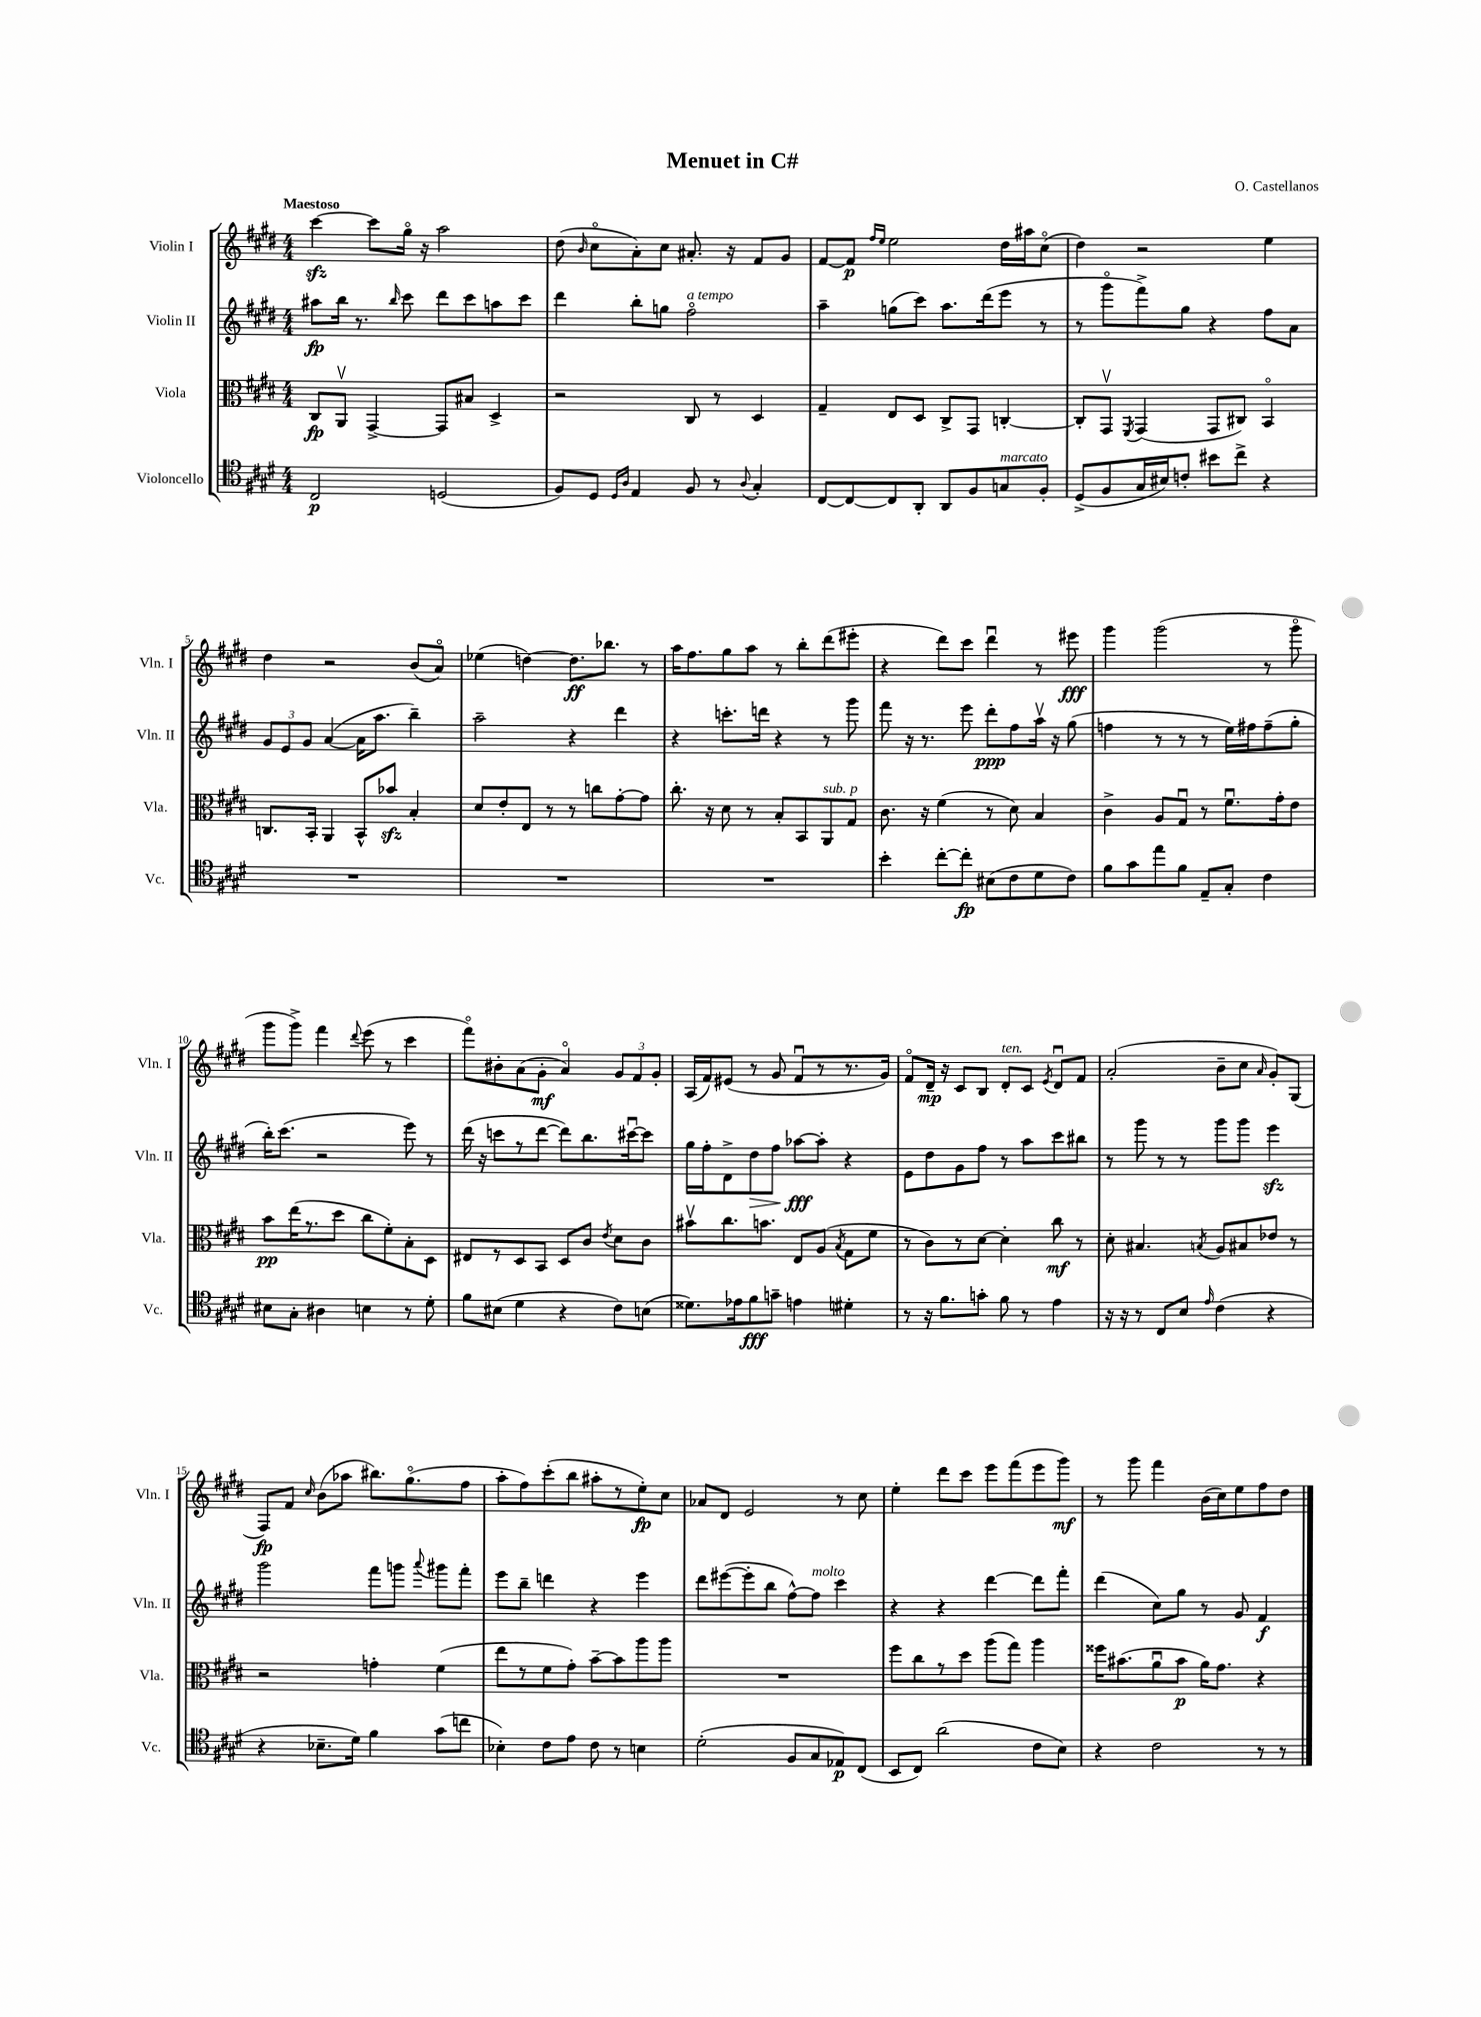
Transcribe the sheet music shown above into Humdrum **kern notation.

**kern	**dynam	**kern	**dynam	**kern	**dynam	**kern	**dynam
*part4	*part4	*part3	*part3	*part2	*part2	*part1	*part1
*staff4	*staff4	*staff3	*staff3	*staff2	*staff2	*staff1	*staff1
*I"Violoncello	*	*I"Viola	*	*I"Violin II	*	*I"Violin I	*
*I'Vc.	*	*I'Vla.	*	*I'Vln. II	*	*I'Vln. I	*
*clefC4	*	*clefC3	*	*clefG2	*	*clefG2	*
*k[f#c#g#d#]	*	*k[f#c#g#d#]	*	*k[f#c#g#d#]	*	*k[f#c#g#d#]	*
*M4/4	*	*M4/4	*	*M4/4	*	*M4/4	*
=1	=1	=1	=1	=1	=1	=1	=1
!	!	!	!	!	!	!LO:TX:a:B:t=Maestoso	!
2C#/	p	8C#/L	fp	8aa#X\L	fp	[4ccc#zz\	.
.	.	8AAv/J	.	16bb\Jk	.	.	.
.	.	.	.	8.r	.	.	.
.	.	[4GG#^/	.	.	.	8ccc#\L]	.
.	.	.	.	16qqbb/	.	.	.
.	.	.	.	8ccc#\	.	16gg#\Jk	.
.	.	.	.	.	.	16r	.
(2Dn/	.	8GG#/L]	.	8ddd#\L	.	2aa\	.
.	.	8B#X/J	.	8ccc#\	.	.	.
.	.	4D#^/	.	8aan\	.	.	.
.	.	.	.	8ccc#\J	.	.	.
=2	=2	=2	=2	=2	=2	=2	=2
8F#/L)	.	2r	.	4ddd#\	.	(8dd#\	.
.	.	.	.	.	.	16qqb/	.
8D#/J	.	.	.	.	.	8cc#\L	.
16qqD#/LL	.	.	.	.	.	.	.
16qqA/JJ	.	.	.	.	.	.	.
4E/	.	.	.	8bb'\L	.	8a'\)	.
.	.	.	.	8ggn\J	.	8cc#\J	.
!	!	!	!	!LO:TX:a:i:t=a tempo	!	!	!
8F#/	.	8C#/	.	2ff#\	.	8.a#X'/	.
8r	.	8r	.	.	.	.	.
.	.	.	.	.	.	16r	.
8qqA/	.	.	.	.	.	.	.
4G#'/	.	4D#/	.	.	.	8f#/L	.
.	.	.	.	.	.	8g#/J	.
=3	=3	=3	=3	=3	=3	=3	=3
[8C#/L	.	4G#~/	.	4aa~\	.	[8f#/L	.
8C#/_	.	.	.	.	.	8f#/J]	p
.	.	.	.	.	.	16qqff#/LL	.
.	.	.	.	.	.	16qqee/JJ	.
8C#/]	.	8E/L	.	(8ggn\L	.	2ee\	.
8AA'/J	.	8D#/J	.	8ccc#\J)	.	.	.
8AA/L	.	8C#^/L	.	8.aa\L	.	.	.
8F#/	.	8GG#/J	.	.	.	.	.
.	.	.	.	(16ddd#\k	.	.	.
!LO:TX:a:i:t=marcato	!	!	!	!	!	!	!
8Gn/	.	[4Cn'/	.	8eee\J	.	16dd#\LL	.
.	.	.	.	.	.	16aa#X\J	.
8F#'/J	.	.	.	8r	.	(8cc#\J	.
=4	=4	=4	=4	=4	=4	=4	=4
(8D#^/L	.	8C'/L]	.	8r	.	4dd#\)	.
8F#/	.	8GG#v/J	.	8ggg#\L	.	.	.
.	.	8qFF#/	.	.	.	.	.
16G#/L	.	(4GG#/	.	8fff#^\)	.	2r	.
16B#X/J)	.	.	.	.	.	.	.
8cn'/J	.	.	.	8gg#\J	.	.	.
8b#X\L	.	8GG#/L	.	4r	.	.	.
8cc#^\J	.	8C#X/J)	.	.	.	.	.
4r	.	4BB/	.	8ff#\L	.	4ee\	.
.	.	.	.	8a\J	.	.	.
!!LO:LB:g=z
=5	=5	=5	=5	=5	=5	=5	=5
1r	.	8.Cn/L	.	12g#/L	.	4dd#\	.
.	.	.	.	12e/	.	.	.
.	.	.	.	12g#/J	.	.	.
.	.	16BB'/Jk	.	.	.	.	.
.	.	4AA/	.	([4a/	.	2r	.
.	.	8BB^^/L	.	16a\KL]	.	.	.
.	.	.	.	8.aa\J	.	.	.
.	.	8b-Xzz/J	.	.	.	.	.
.	.	4B'/	.	4bb~\)	.	(8b/L	.
.	.	.	.	.	.	8a/J)	.
=6	=6	=6	=6	=6	=6	=6	=6
1r	.	8d#/L	.	2aa~\	.	(4ee-X\	.
.	.	8e'/	.	.	.	.	.
.	.	8E/J	.	.	.	[4ddn\)	.
.	.	8r	.	.	.	.	.
.	.	8r	.	4r	.	8.dd\L]	ff
.	.	8ccn\L	.	.	.	.	.
.	.	.	.	.	.	8.bb-X\J	.
.	.	[8g#'\	.	4ddd#\	.	.	.
.	.	8g#\J]	.	.	.	8r	.
=7	=7	=7	=7	=7	=7	=7	=7
1r	.	8.cc#'\	.	4r	.	16aa\KL	.
.	.	.	.	.	.	8.ff#\	.
.	.	16r	.	.	.	.	.
.	.	8d#\	.	8.cccn'\L	.	8gg#\	.
.	.	8r	.	.	.	8aa\J	.
.	.	.	.	16dddn\Jk	.	.	.
.	.	8B'/L	.	4r	.	8r	.
.	.	8BB/	.	.	.	8bb'\L	.
!	!	!LO:TX:a:i:t=sub. p	!	!	!	!	!
.	.	8AA/	.	8r	.	(8ddd#\	.
.	.	8G#/J	.	8ggg#\	.	8eee#X'\J	.
=8	=8	=8	=8	=8	=8	=8	=8
4b'\	.	8.c#\	.	8fff#\	.	4r	.
.	.	.	.	16r	.	.	.
.	.	16r	.	8.r	.	.	.
[8cc#'\L	.	(4f#\	.	.	.	8ddd#\L)	.
8cc#'\J]	fp	.	.	8eee\	.	8ccc#\J	.
(8B#X\L	.	8r	.	8ddd#'\L	ppp	4ddd#u\	.
8c#\	.	8d#\)	.	8ff#\	.	.	.
8d#\	.	4B/	.	16aav\Jk	.	8r	.
.	.	.	.	16r	.	.	.
8c#\J)	.	.	.	(8gg#\	.	8eee#X\	fff
=9	=9	=9	=9	=9	=9	=9	=9
8f#\L	.	4c#^\	.	4ffn\	.	4ggg#\	.
8g#\	.	.	.	.	.	.	.
8ee\	.	8A/L	.	8r	.	(2ggg#\	.
8f#\J	.	8G#u/J	.	8r	.	.	.
8E~/L	.	8r	.	8r	.	.	.
8G#'/J	.	8.f#u\L	.	16ee\LL)	.	.	.
.	.	.	.	16ff#X\J	.	.	.
4c#\	.	.	.	(8ff#~\	.	8r	.
.	.	16g#'\k	.	.	.	.	.
.	.	8e\J	.	8gg#'\J	.	8ggg#\	.
!!LO:LB:g=z
=10	=10	=10	=10	=10	=10	=10	=10
8B#X\L	.	8b\L	pp	16bb'\KL)	.	8ggg#\L	.
.	.	.	.	(8.ccc#\J	.	.	.
8G#'\J	.	(16ee\K	.	.	.	8ggg#^\J)	.
.	.	8.r	.	.	.	.	.
4A#X\	.	.	.	2r	.	4fff#\	.
.	.	8dd#\J	.	.	.	.	.
.	.	.	.	.	.	8qqddd#/	.
4Bn\	.	8cc#\L	.	.	.	(8eee\	.
.	.	8f#'\)	.	.	.	8r	.
8r	.	8B'\	.	8eee\)	.	4ccc#\	.
8d#'\	.	8D#\J	.	8r	.	.	.
=11	=11	=11	=11	=11	=11	=11	=11
8f#\L	.	8E#X/L	.	(16ddd#\	.	8fff#\L)	.
.	.	.	.	16r	.	.	.
(8B#X\J	.	8r	.	8cccn\L	.	8b#X'\	.
4d#\	.	8D#/	.	8r	.	(8a\	.
.	.	8BB/J	.	[8ddd#\J	.	8g#'\J	mf
4r	.	8D#/L	.	8ddd#\L])	.	4a/)	.
.	.	8c#/J	.	8.bb\	.	.	.
.	.	8qe/	.	.	.	.	.
8c#\L)	.	8d#\L	.	.	.	12g#/L	.
.	.	.	.	[16ccc#Xu\k	.	.	.
.	.	.	.	.	.	12f#/	.
(8Bn\J	.	8c#\J	.	8ccc#\J]	.	.	.
.	.	.	.	.	.	12g#'/J	.
=12	=12	=12	=12	=12	=12	=12	=12
8.d##X\L)	.	8b#Xv\L	.	16gg#\LL	.	(16A/LL	.
.	.	.	.	16ff#'\J	.	16f#/J)	.
.	.	8.cc#\	.	8d#^\	.	(8e#X/J	.
16e-X\k	.	.	.	.	.	.	.
!	!	!	!	!	!LO:HP:b	!	!
8f#\	fff	.	.	8dd#\	>	8r	.
.	.	8.bn\J	.	.	.	.	.
8gn~\J	.	.	.	8ff#\J	.	8g#/	.
4en\	.	8E/L	.	[8aa-X\L	fff	8f#u/L	.
.	.	(8A/J	.	8aa-'\J]	]	8r	.
.	.	8qB/	.	.	.	.	.
4d#X'\	.	8G#\L	.	4r	.	8.r	.
.	.	8f#\J	.	.	.	.	.
.	.	.	.	.	.	16g#/Jk)	.
=13	=13	=13	=13	=13	=13	=13	=13
8r	.	8r	.	8e\L	.	8f#/L	.
16r	.	8c#\L)	.	8dd#\	.	16d#~/Jk	mp
8.f#\L	.	.	.	.	.	16r	.
.	.	8r	.	8g#\	.	8c#/L	.
8gn'\J	.	[8d#\J	.	8ff#\J	.	8B/J	.
!	!	!	!	!	!	!LO:TX:a:i:t=ten.	!
8f#\	.	4d#'\]	.	8r	.	8d#'/L	.
8r	.	.	.	8aa\L	.	8c#/J	.
.	.	.	.	.	.	8qe/	.
4e\	.	8cc#\	mf	8ccc#\	.	8d#u/L	.
.	.	8r	.	8bb#X\J	.	8f#/J	.
=14	=14	=14	=14	=14	=14	=14	=14
16r	.	8d#'\	.	8r	.	(2a'/	.
16r	.	.	.	.	.	.	.
8r	.	4.B#X/	.	8ggg#\	.	.	.
8C#/L	.	.	.	8r	.	.	.
8B/J	.	.	.	8r	.	.	.
16qqe/	.	8qBn/	.	.	.	.	.
(4c#\	.	8A/L	.	8ggg#\L	.	8b~\L	.
.	.	8B#X/	.	8ggg#\J	.	8cc#\J	.
.	.	.	.	.	.	16qqa/	.
4r	.	8e-X/J	.	4eeezz\	.	8g#'/L)	.
.	.	8r	.	.	.	(8G#/J	.
!!LO:LB:g=z
=15	=15	=15	=15	=15	=15	=15	=15
4r	.	2r	.	2ggg#\	.	8F#/L)	fp
.	.	.	.	.	.	8f#/J	.
.	.	.	.	.	.	16qqcc#/	.
8.B-X~\L	.	.	.	.	.	(8b\L	.
.	.	.	.	.	.	8aa-X\J	.
16d#\Jk)	.	.	.	.	.	.	.
4f#\	.	4gn'\	.	8fff#\L	.	8.bb#X\L)	.
.	.	.	.	8gggn\J	.	.	.
.	.	.	.	.	.	(8.gg#\	.
.	.	.	.	8qqaaa/	.	.	.
(8g#\L	.	(4f#\	.	8ggg#X\L	.	.	.
8ccn\J	.	.	.	8fff#'\J	.	8ff#\J	.
=16	=16	=16	=16	=16	=16	=16	=16
4B-X'\)	.	8ee\L	.	8eee\L	.	8aa'\L	.
.	.	8r	.	8bb~\J	.	8ff#\)	.
8c#\L	.	8f#\	.	4dddn\	.	(8ccc#'\	.
8e\J	.	8g#'\J)	.	.	.	8bb\J	.
8c#\	.	[8b~\L	.	4r	.	8aa#X'\L	.
8r	.	8b\]	.	.	.	8r	.
4Bn\	.	8aa\	.	4eee\	.	8ee'\)	fp
.	.	8aa\J	.	.	.	8cc#\J	.
=17	=17	=17	=17	=17	=17	=17	=17
(2d#'\	.	1r	.	8ddd#\L	.	8a-X/L	.
.	.	.	.	([8eee#X\	.	8d#/J	.
.	.	.	.	8eee#'\]	.	2e/	.
.	.	.	.	8bb\J	.	.	.
8F#/L	.	.	.	[8ff#^^\L)	.	.	.
!	!	!	!	!LO:TX:a:i:t=molto	!	!	!
8G#/	.	.	.	8ff#\J]	.	.	.
8E-X/)	p	.	.	4ccc#\	.	8r	.
(8C#/J	.	.	.	.	.	8cc#\	.
=18	=18	=18	=18	=18	=18	=18	=18
8BB/L	.	8ff#\L	.	4r	.	4ee'\	.
8C#/J)	.	8cc#\	.	.	.	.	.
(2a\	.	8r	.	4r	.	8ddd#\L	.
.	.	8dd#\J	.	.	.	8ccc#\J	.
.	.	(8aa\L	.	[4ddd#\	.	8eee\L	.
.	.	8gg#\J)	.	.	.	(8fff#\	.
8c#\L	.	4aa\	.	8ddd#\L]	.	8eee\	.
8B\J)	.	.	.	8fff#'\J	.	8ggg#\J)	mf
=19	=19	=19	=19	=19	=19	=19	=19
4r	.	16ff##X\KL	.	(4ddd#\	.	8r	.
.	.	(8.b#X\	.	.	.	.	.
.	.	.	.	.	.	8ggg#\	.
2c#\	.	8au\	.	8cc#\L)	.	4fff#\	.
.	.	8b#\J	p	8gg#\J	.	.	.
.	.	16a\KL)	.	8r	.	(16b\LL	.
.	.	8.g#\J	.	.	.	16cc#\J)	.
.	.	.	.	8g#/	.	8ee\	.
8r	.	4r	.	4f#/	f	8ff#\	.
8r	.	.	.	.	.	8dd#\J	.
==	==	==	==	==	==	==	==
*-	*-	*-	*-	*-	*-	*-	*-
